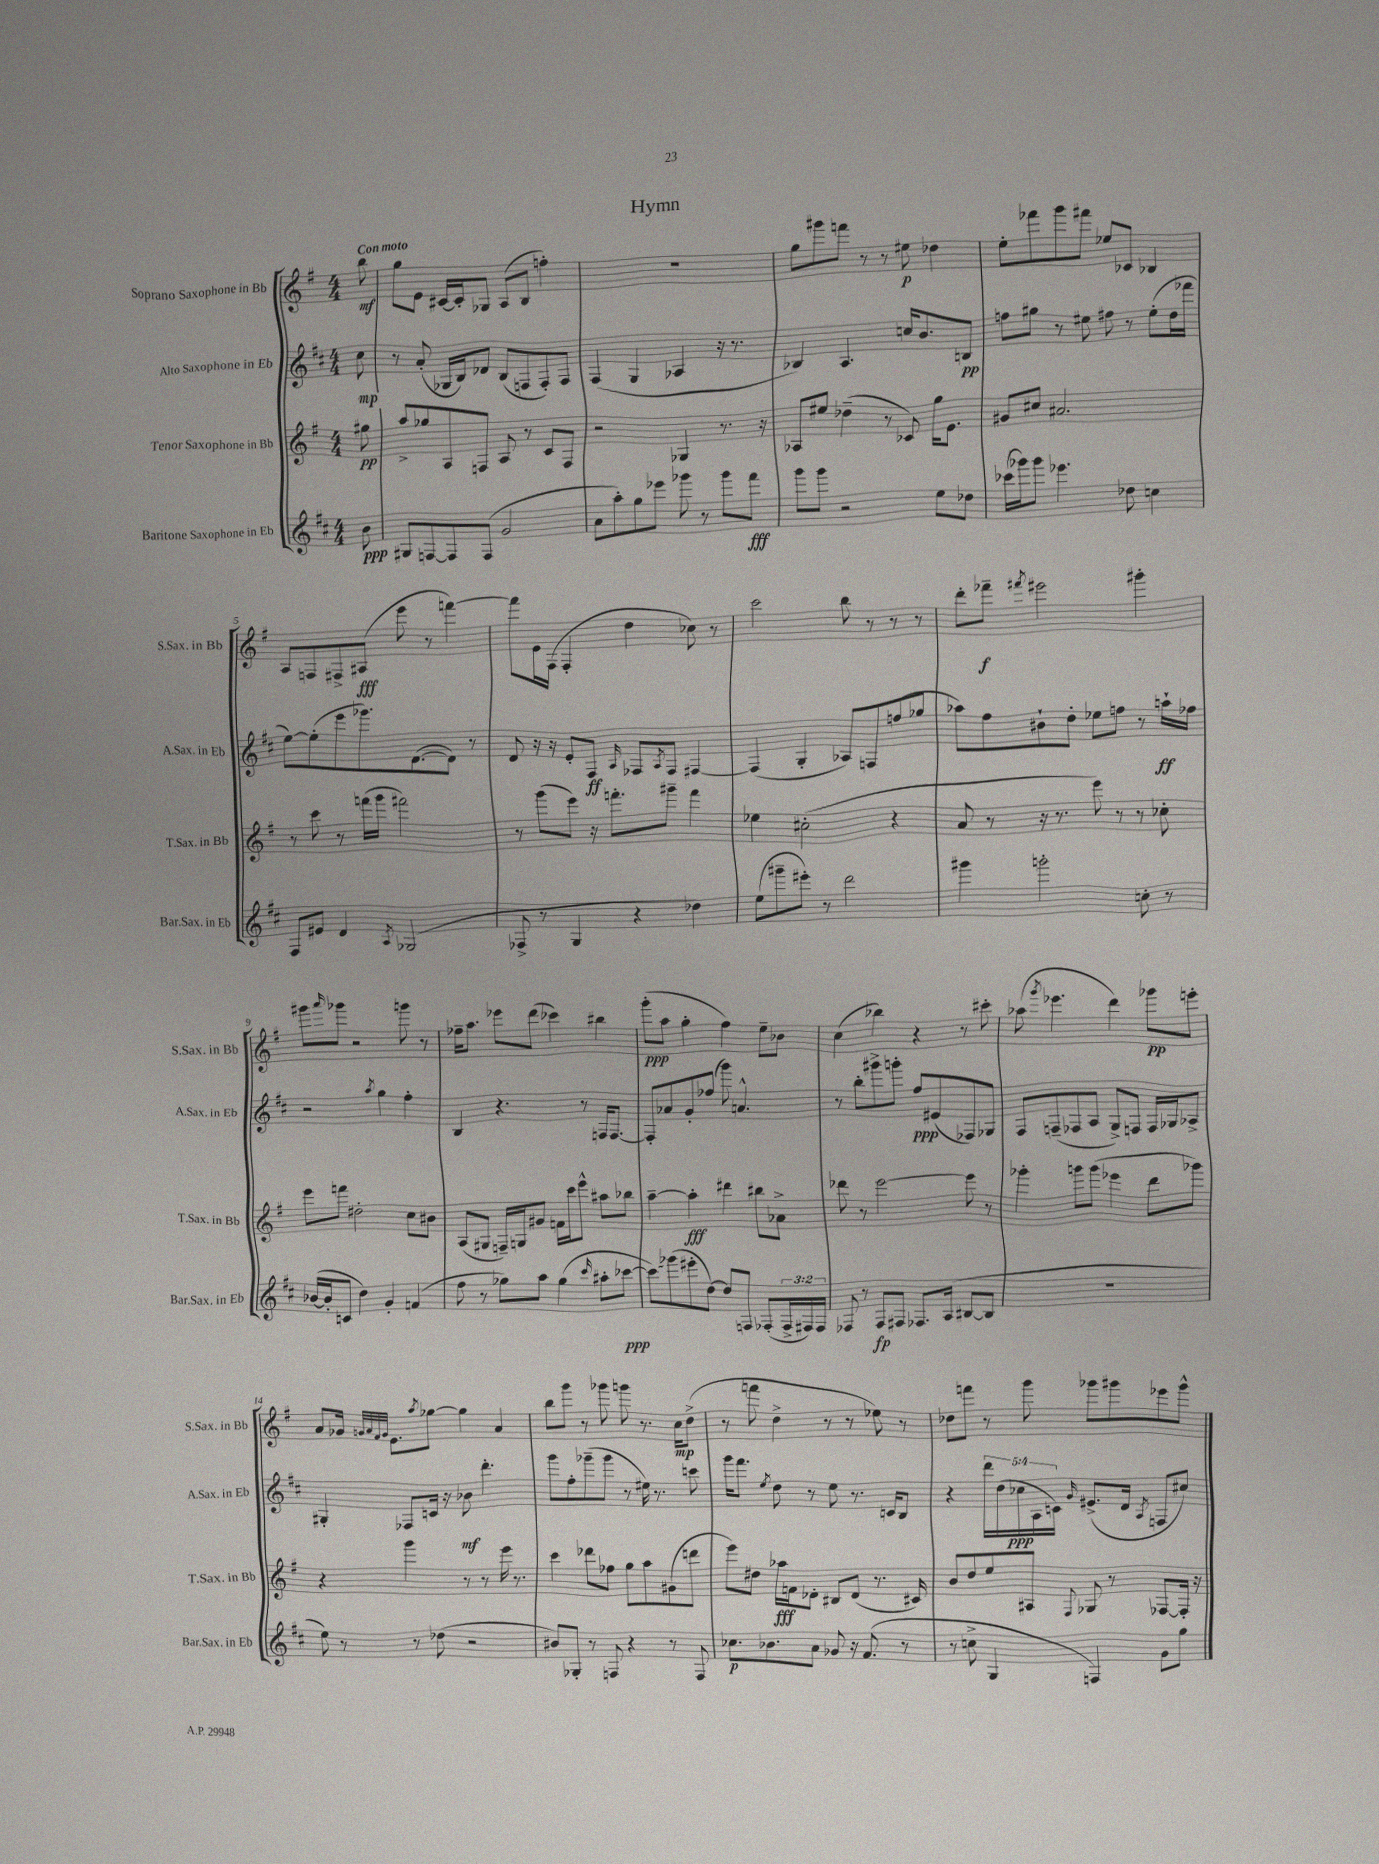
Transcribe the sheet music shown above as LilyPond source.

\header { title = "Hymn" }
<<
\new StaffGroup <<
\new Staff = "s0" \with { instrumentName = "Soprano Saxophone in Bb" shortInstrumentName = "S.Sax. in Bb" } {
    \clef treble \key g \major \numericTimeSignature \time 4/4 \partial 8 \tempo "Con moto"
    b''8\mf |
    g''8 e'8 cis'16~ cis'16-. ges8 a8( b8 f''4-.) |
    R1 |
    g''8 gis'''8 f'''8 r8 r8 eis''8\p des''4 |
    e''8-. fes'''8 g'''8 fis'''8 ees''8 ces'8 bes4 |
    a8 f8 fis8-> ais8\fff( e'''8 r8 f'''4~) |
    f'''8 e'16 fis16( fis4-. d''4 ces''8) r8 |
    c'''2 b''8 r8 r8 r8 |
    d'''8-. fes'''8--\f \acciaccatura { fis'''8 } eis'''2 gis'''4-. |
    gis'''8 \grace { a'''16 } ges'''8 r2 g'''8 r8 |
    fes''16-- a''8. ees'''8 d'''8( ces'''4) bis''4 |
    g'''8-.\ppp( a''8 g''4-. fis''4) e''8-- bes'8 |
    c''4( bes''4) r4 r8 cis'''8-. |
    aes''8( \acciaccatura { g'''8 } ees'''4. d'''4) ges'''8\pp e'''8-. |
    a'8 ges'16 \grace { g'32 a'32 fis'32 g'32 } e'8. \acciaccatura { a''8 } ges''8~ ges''4 a'4 |
    b''8 g'''8 r8 ges'''8 g'''8 r8. c''16\mp d''8->( |
    r8 f'''8 d''4-> r8 r8 ees''8) r8 |
    des''8 f'''8 r8 g'''8 ges'''8 gis'''8 ees'''8 gis'''8-^ \bar "|." |
}
\new Staff = "s1" \with { instrumentName = "Alto Saxophone in Eb" shortInstrumentName = "A.Sax. in Eb" } {
    \clef treble \key d \major \numericTimeSignature \time 4/4 \override Staff.TupletNumber.text = #tuplet-number::calc-fraction-text \partial 8
    cis''8\mp |
    r8 a'8-.( ges16 b16) des'8 b8( f8 f8-.) f8 |
    fis4( g4 aes4 r16 r8. |
    bes4) a4. c''16 b'8. b8\pp |
    f''8 gis''8 r8 eis''8 fis''8 r8 eis''8-.( d''16 fes'''16 |
    e''8~) e''8-.( e'''8 ges'''8.) d'8.~( d'8) r8 |
    d'8 r16 r16 e'8-. fis8\ff \grace { a16 } fes8 \acciaccatura { a8 } fes8 fis4~ |
    fis4( g4-. aes8) f8 f''8( ges''8 |
    aes''8) fis''8 bis'8-! d''8-. ees''8 f''8 r8 a''16-!\ff fes''16 |
    r2 \acciaccatura { a''8 } g''4 fis''4-. |
    b4 r4. r8 f16 f8.~ |
    f8-. aes'8 g'8-. fes''8( g'''8) a'4.-^ |
    r8 b''8-. gis'''8-> g'''8-. fis''8\ppp eis'8( fes8) ges8 |
    fis8 f8--( fes8 a8 g8->) f8 f16 ges16 aes8-> |
    gis4-. fes8 c'16 r16 bes'8\mf d'''4.-. |
    g'''8 fis''8-. ges'''8--( ges'''8 r8 eis''16) r8. c'''8 |
    g'''16 fis'''8. \acciaccatura { e''8 } d''8 r8 e''8 r8. c'16 b8 |
    r4 \tuplet 5/4 { d'''16 d''16( ces''16\ppp a16 c'16) } \grace { g'16 } eis'8.->( d'16 \acciaccatura { a8 } f8 cis''8) \bar "|." |
}
\new Staff = "s2" \with { instrumentName = "Tenor Saxophone in Bb" shortInstrumentName = "T.Sax. in Bb" } {
    \clef treble \key g \major \numericTimeSignature \time 4/4 \partial 8
    gis''8\pp |
    a''8-> ges''8 a8 f8 a8 r8 c'8 f8 |
    r2 ges4 r8. r16 |
    aes8 eis''8 des''4--( r8 ces'8) g''16 e'8. |
    gis'8 cis''8 ais'2. |
    r8 c'''8 r8 f'''16( g'''16 fis'''2) |
    r8 g'''8( e'''8) r16 f'''8.-. gis'''8-- f'''4 |
    ees''4 cis''2-.( r4 |
    a'8 r8 r16 r8. e'''8) r8 r8 ces''8-. |
    e'''8 f'''8 dis''2-. c''8 bis'8 |
    a8( gis8 f16--) g16 gis'8 f'16 c'''16 e'''8-^ ais''8 bes''8 |
    a''4~-- a''4-.\fff dis'''4 bis''8 aes'8-> |
    des'''8 r8 e'''2~ e'''8 r8 |
    ges'''4-. g'''8 g'''8( ees'''4 d'''8 ges'''8) |
    r4 g'''4 r8 r8 e'''16 r8. |
    c'''4 des'''8 fes''8 g''8 a''8 gis'8( d'''8 |
    e'''8) dis''8 aes''16\fff f'16 des'8-. bis8 des'8( r8. cis'16) |
    b'8 d''8 e''8 ais8 \appoggiatura { fis8 } ges8 r8 fes8~ fes16-. r16 \bar "|." |
}
\new Staff = "s3" \with { instrumentName = "Baritone Saxophone in Eb" shortInstrumentName = "Bar.Sax. in Eb" } {
    \clef treble \key d \major \numericTimeSignature \time 4/4 \override Staff.TupletNumber.text = #tuplet-number::calc-fraction-text \partial 8
    b'8\ppp |
    gis8 f8~ f8 f8( g'2 |
    a'8 a''8-.) g''8 ees'''8 ges'''8 r8 ges'''8 fis'''8\fff |
    g'''8 g'''8 r2 e''8 des''8 |
    ces'''16( ges'''16) ges'''8 ees'''4. des''8 c''4 |
    fis8 eis'8 d'4 \acciaccatura { a8 } ges2( |
    fes8-> r8 g4 r4 des''4) |
    e''8( gis'''8-- eis'''8-.) r8 d'''2 |
    gis'''4 g'''2-. c''8-. r8 |
    bes'16~( bes'16-. c'8 d''4) g'4-. f'4( |
    fis''8 r8 ges''8) a''8 ges''4( \grace { cis'''16 } ais''8-. ces'''8~\ppp |
    \once \override Glissando.style = #'zigzag ces'''8\glissando) ges'''8( eis'''8-. d''8~) d''8 f8 fes8-.( \tuplet 3/2 { fes16-> fis16) fis16 } |
    fes8 r8 fes8\fp fis8 fes8. a16( bis8~ bis8 |
    R1 |
    e''8) r8 r8 des''8( r2 |
    bis'8) ges8-. r8 f8 r4 r8 f8 |
    ces''8.\p bes'8. a'8 ges'8 r16 fis'8.( r8 |
    r8 c''8-> g4 f4) g'8 g''8 \bar "|." |
}
>>
>>
